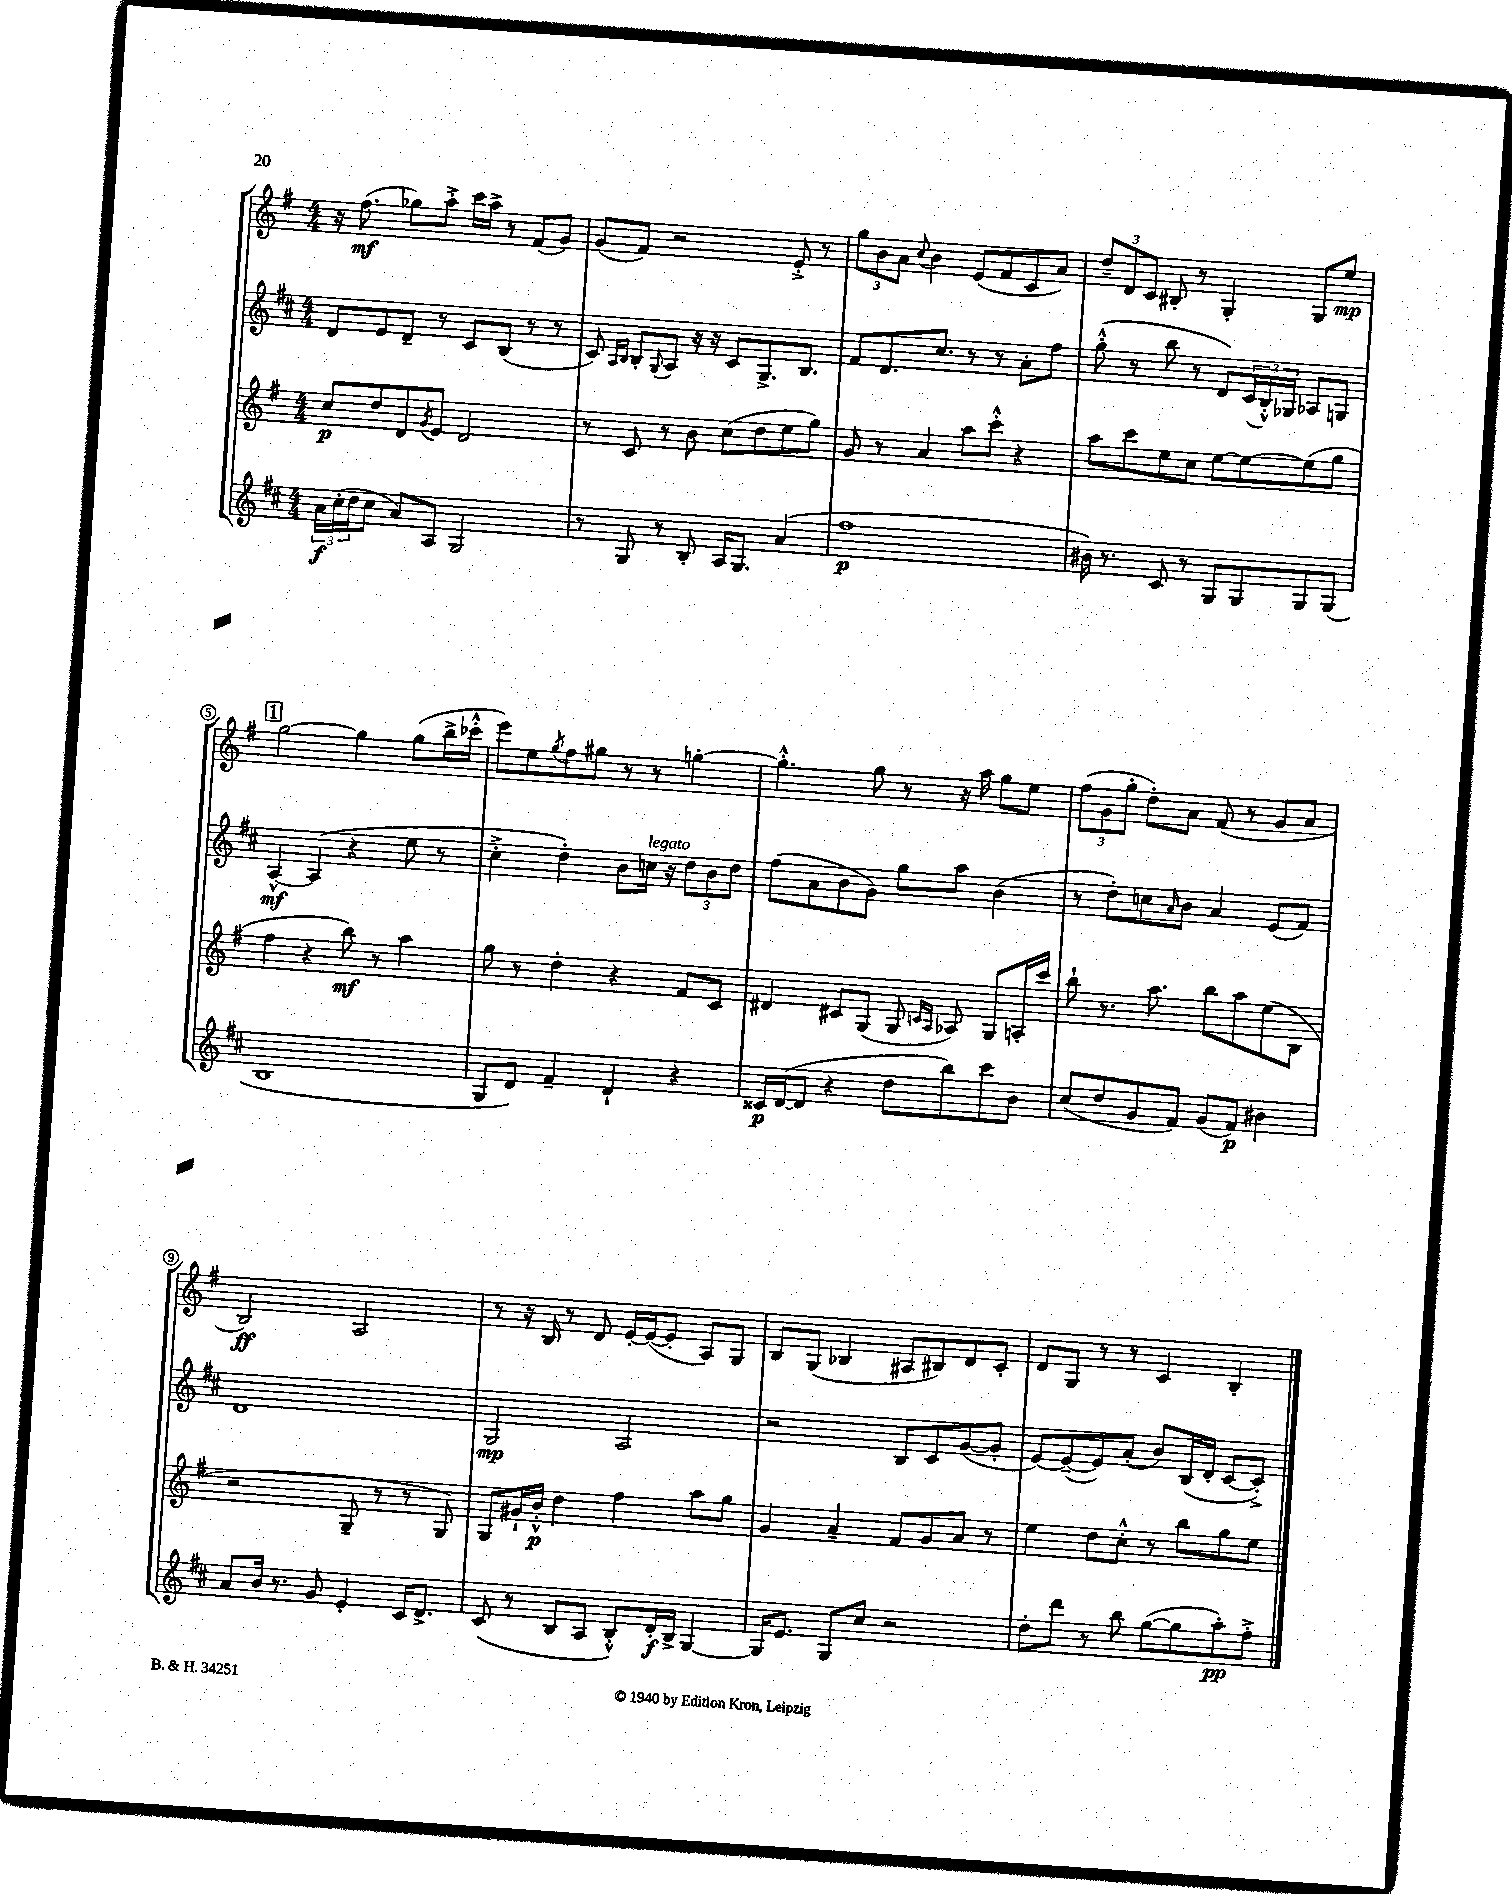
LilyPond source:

<<
\new StaffGroup <<
\new Staff = "s0" {
    \clef treble \key g \major \numericTimeSignature \time 4/4
    r16 fis''8.\mf( ges''8) a''8-.-> c'''16 a''16-> r8 fis'8( g'8) |
    g'8( fis'8) r2 e'8-.-> r8 |
    \tuplet 3/2 { g''8 b'8 a'8 } \appoggiatura { c''8 } b'4 e'8( fis'8 c'8 a'8) |
    \tuplet 3/2 { d''8-- d'8 c'8 } bis8-. r8 g4-. g8 e''8\mp |
    \mark \markup { \box "1" } g''2~ g''4 g''8( b''16-> ces'''16-.-^ |
    e'''8) e''8 \acciaccatura { g''8 } fis''8 gis''8 r8 r8 g''4~-. |
    g''4.-.-^ g''8 r8 r16 a''16 g''8 e''8 |
    \tuplet 3/2 { fis''8( g'8 g''8-. } d''8-.) a'8 fis'8( r8 g'8 a'8 |
    b2\ff) a2 |
    r8 r16 b16 r8 d'8 e'16~-. e'16~( e'8-. a8) g8 |
    b8 g8( bes4 ais8 bis8) d'8 c'8-. |
    d'8 g8 r8 r8 c'4 b4-. \bar "|." |
}
\new Staff = "s1" {
    \clef treble \key d \major \numericTimeSignature \time 4/4
    d'8 e'8 d'8-- r8 cis'8 b8( r8 r8 |
    cis'8) \grace { a16 b16 } b8-. \appoggiatura { g8 } a8 r16 r16 cis'8 g8.-> b8. |
    fis'8 d'8. cis''8. r8 r8 a'8-. fis''8 |
    g''8-.-^( r8 b''8 r8 d'8) \tuplet 3/2 { cis'16( b16-.-^) ges16 } aes8 g8 |
    \mark \markup { \box "1" } a4~-^\mf a4( r4 e''8 r8 |
    cis''4-.-> d''4-.) b'8 c''16^\markup { \italic "legato" } r16 \tuplet 3/2 { d''8 b'8 d''8 } |
    fis''8( a'8 b'8 g'8) g''8 a''8 b'4( |
    r8 d''8-.) c''8 \grace { a'16 } b'8 a'4 e'8( fis'8) |
    d'1 |
    g2\mp a2 |
    r2 b8 cis'8 g'8~( g'8-. |
    e'8~) e'8~--( e'8) a'8-.( b'8) b16( d'16-. cis'8~ cis'8-.->) \bar "|." |
}
\new Staff = "s2" {
    \clef treble \key g \major \numericTimeSignature \time 4/4
    c''8\p d''8 d'8 \acciaccatura { g'8 } e'8 d'2 |
    r8 c'8 r8 b'8 c''8( d''8 e''8 g''8) |
    g'8 r8 a'4 a''8 c'''8-.-^ r4 |
    a''8 c'''8 e''8 c''8 e''8~ e''8~ e''8( g''8 |
    \mark \markup { \box "1" } fis''4 r4 b''8\mf) r8 a''4 |
    g''8 r8 d''4-. r4 fis'8 c'8 |
    dis'4 cis'8 g8( g8 \grace { c'16 a16 } aes8) g8 a16-. c'''16 |
    b''8-! r8. a''8. b''8 a''8 e''8( b8 |
    r2 g8-- r8 r8 g8) |
    g8 gis'16-! b'16-.-^\p d''4 fis''4 a''8 g''8 |
    g'4 a'4-- fis'8 g'8 a'8 r8 |
    e''4 d''8 c''8-.-^ r8 b''8 g''8 e''8 \bar "|." |
}
\new Staff = "s3" {
    \clef treble \key d \major \numericTimeSignature \time 4/4
    \tuplet 3/2 { a'16\f cis''16-.( d''16 } cis''8 a'8) a8 g2 |
    r8 g8 r8 b8-. a16 g8. a'4( |
    fis''1\p |
    bis'16) r8. cis'8 r8 g8 g8 g8 g8( |
    \mark \markup { \box "1" } b1 |
    g8 d'8) fis'4-- d'4-! r4 |
    cisis'16\p d'16~( d'8 r4 d''8 b''8) cis'''8 b'8 |
    cis''8( d''8 g'8 fis'8) g'8( fis'8\p) bis'4 |
    a'8 b'16 r8. g'8 e'4-. cis'16 d'8.-> |
    cis'8( r8 b8 a8 b8-.-^) d'16-.\f b16-> g4~ |
    g16 e'8. g8 cis''8 r2 |
    d''8-. d'''8 r8 b''8 g''8~( g''8 a''8-.\pp) fis''8-.-> \bar "|." |
}
>>
>>
\layout { \context { \Score \override BarNumber.stencil = #(make-stencil-circler 0.1 0.3 ly:text-interface::print) } }
